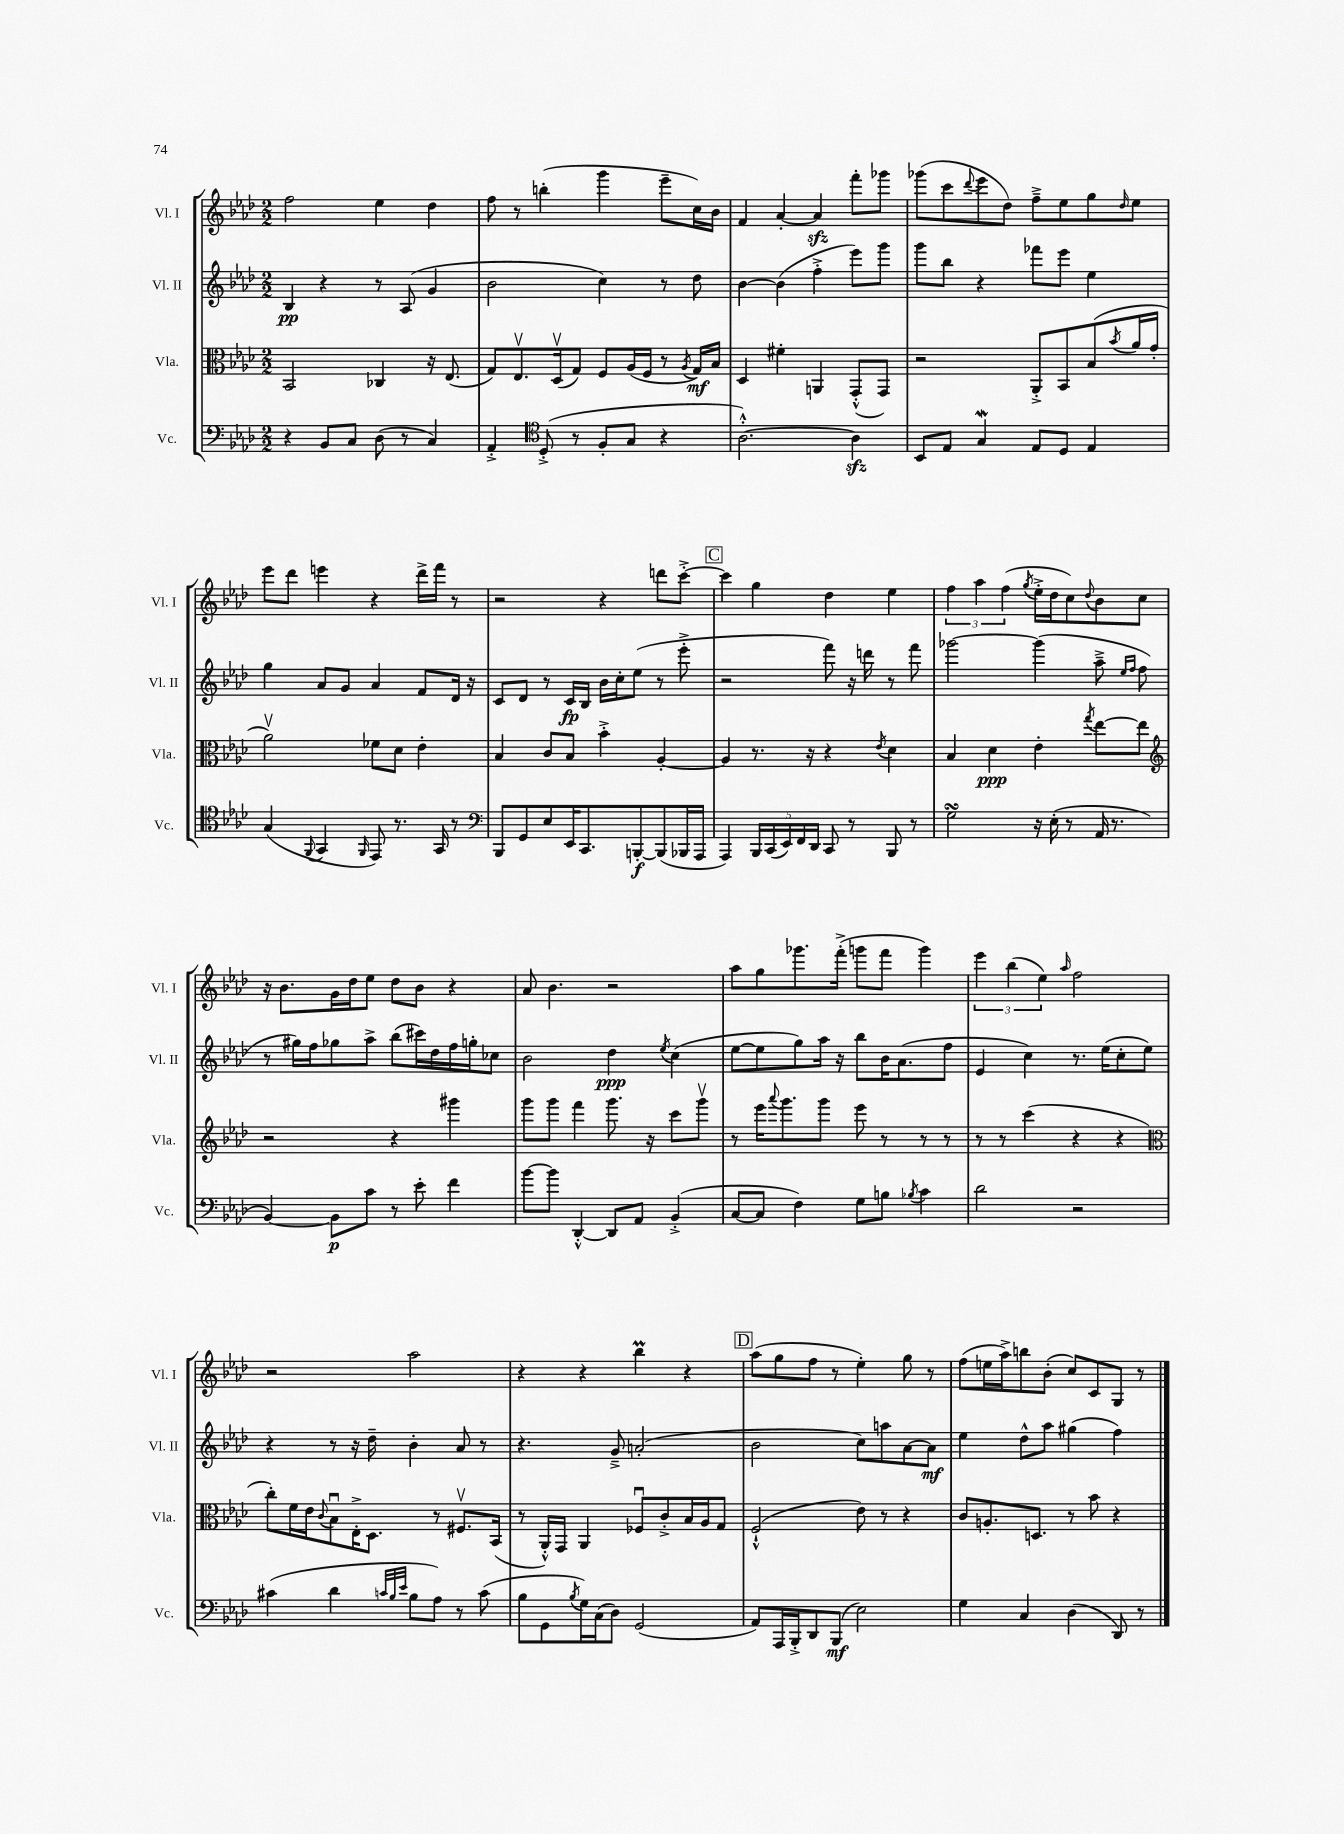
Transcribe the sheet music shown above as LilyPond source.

<<
\new StaffGroup <<
\new Staff = "s0" \with { instrumentName = "Vl. I" shortInstrumentName = "Vl. I" } {
    \clef treble \key aes \major \numericTimeSignature \time 2/2
    f''2 ees''4 des''4 |
    f''8 r8 b''4-.( g'''4 ees'''8-- c''16) bes'16 |
    f'4 aes'4~-. aes'4\sfz f'''8-. ges'''8 |
    ges'''8( c'''8 \appoggiatura { des'''8 } ees'''8 des''8) f''8---> ees''8 g''8 \grace { des''16 } ees''8 |
    ees'''8 des'''8 e'''4 r4 des'''16-> f'''16 r8 |
    r2 r4 d'''8 c'''8~-.-> |
    \mark \markup { \box "C" } c'''4 g''4 des''4 ees''4 |
    \tuplet 3/2 { f''4 aes''4 f''4( } \acciaccatura { g''8 } ees''16-.-> des''16 c''8) \appoggiatura { des''8 } bes'8 c''8 |
    r16 bes'8. g'16 des''16 ees''8 des''8 bes'8 r4 |
    aes'8 bes'4. r2 |
    aes''8 g''8 ges'''8. f'''16-.->( g'''8 f'''8 g'''4) |
    \tuplet 3/2 { ees'''4 bes''4( ees''4) } \grace { aes''16 } f''2 |
    r2 aes''2 |
    r4 r4 bes''4\prall r4 |
    \mark \markup { \box "D" } aes''8( g''8 f''8 r8 ees''4-.) g''8 r8 |
    f''8( e''16 aes''16->) b''8 bes'8-.( c''8) c'8 g8 r8 \bar "|." |
}
\new Staff = "s1" \with { instrumentName = "Vl. II" shortInstrumentName = "Vl. II" } {
    \clef treble \key aes \major \numericTimeSignature \time 2/2
    bes4\pp r4 r8 aes8( g'4 |
    bes'2 c''4) r8 des''8 |
    bes'4~ bes'4( f''4-.-> ees'''8) g'''8 |
    g'''8 bes''8 r4 fes'''8 ees'''8 ees''4 |
    g''4 aes'8 g'8 aes'4 f'8 des'16 r16 |
    c'8 des'8 r8 c'16\fp bes16 bes'16 c''16-. ees''8( r8 ees'''8-.-> |
    \mark \markup { \box "C" } r2 f'''8) r16 d'''16 r8 f'''8 |
    ges'''2~ ges'''4( aes''8---> \grace { ees''16 f''16 } f''8 |
    r8 gis''16) f''16 ges''8 aes''8-> bes''8( cis'''16) des''16 f''16 g''16-. ces''8 |
    bes'2 des''4\ppp \acciaccatura { ees''8 } c''4( |
    ees''8~ ees''8 g''8) aes''16 r16 bes''8 bes'16 aes'8.( f''8 |
    ees'4 c''4) r8. ees''16( c''8-. ees''8) |
    r4 r8 r16 des''16-- bes'4-. aes'8 r8 |
    r4. g'8---> a'2-.( |
    \mark \markup { \box "D" } bes'2 c''8) a''8 aes'8~ aes'8\mf |
    ees''4 des''8-^ aes''8 gis''4( f''4) \bar "|." |
}
\new Staff = "s2" \with { instrumentName = "Vla." shortInstrumentName = "Vla." } {
    \clef alto \key aes \major \numericTimeSignature \time 2/2
    bes,2 ces4 r16 ees8.( |
    g8) ees8.\upbow des16\upbow( g8) f8 aes16( f16 r8 \acciaccatura { aes8 } g16\mf) bes16 |
    des4 fis'4-. a,4 g,8-.-^( g,8) |
    r2 aes,8-.-> bes,8 bes8( \acciaccatura { bes'8 } aes'16 g'16-. |
    aes'2\upbow) fes'8 des'8 ees'4-. |
    bes4 c'8 bes8 bes'4-.-> aes4~-. |
    \mark \markup { \box "C" } aes4 r8. r16 r4 \acciaccatura { ees'8 } des'4 |
    bes4 des'4\ppp ees'4-. \acciaccatura { g''8 } ees''8~ ees''8 |
    \clef treble r2 r4 gis'''4 |
    g'''8 g'''8 f'''4 g'''8. r16 c'''8 g'''8\upbow |
    r8 ees'''16 \appoggiatura { aes'''8 } g'''8. g'''8 ees'''8 r8 r8 r8 |
    r8 r8 c'''4( r4 r4 |
    \clef alto c''8-.) f'16 ees'16 \appoggiatura { c'8 } bes8\downbow ees16-.-> des8. r8 fis8.\upbow bes,16( |
    r8 aes,16-.-^) g,16 aes,4 fes8\downbow c'8-.-> bes16 aes16 g8 |
    \mark \markup { \box "D" } f2-!-^( ees'8) r8 r4 |
    c'8 a8.-. d8. r8 bes'8 r4 \bar "|." |
}
\new Staff = "s3" \with { instrumentName = "Vc." shortInstrumentName = "Vc." } {
    \clef bass \key aes \major \numericTimeSignature \time 2/2
    r4 bes,8 c8 des8( r8 c4) |
    aes,4-.-> \clef tenor des8-.->( r8 f8-. g8 r4 |
    aes2.~-.-^) aes4\sfz |
    bes,8 ees8 g4\mordent ees8 des8 ees4 |
    g4( \appoggiatura { f,8 } g,4 \grace { f,16 } ees,8) r8. g,16 r8 |
    \clef bass bes,,8 g,8 ees8 ees,16 c,8. b,,8~-.\f b,,8( bes,,16 aes,,16 |
    \mark \markup { \box "C" } aes,,4) \tuplet 5/4 { bes,,16 c,16( ees,16) f,16 des,16 } c,8 r8 bes,,8 r8 |
    g2\turn r16 ees16-.( r8 aes,16 r8. |
    bes,4~) bes,8\p c'8 r8 ees'8-. f'4 |
    bes'8~ bes'8 des,4~-.-^ des,8 aes,8 bes,4-.->( |
    c8~ c8 f4) g8 b8 \acciaccatura { bes8 } c'4 |
    des'2 r2 |
    cis'4( des'4 \grace { c'32 bes32 ees'32 } bes8 aes8) r8 c'8( |
    bes8 g,8 \acciaccatura { bes8 } g16) c16( des8) g,2( |
    \mark \markup { \box "D" } aes,8) aes,,16 bes,,16-.-> des,8 bes,,8\mf( ees2) |
    g4 c4 des4( des,8) r8 \bar "|." |
}
>>
>>
\layout { \context { \Score \remove "Bar_number_engraver" } }
